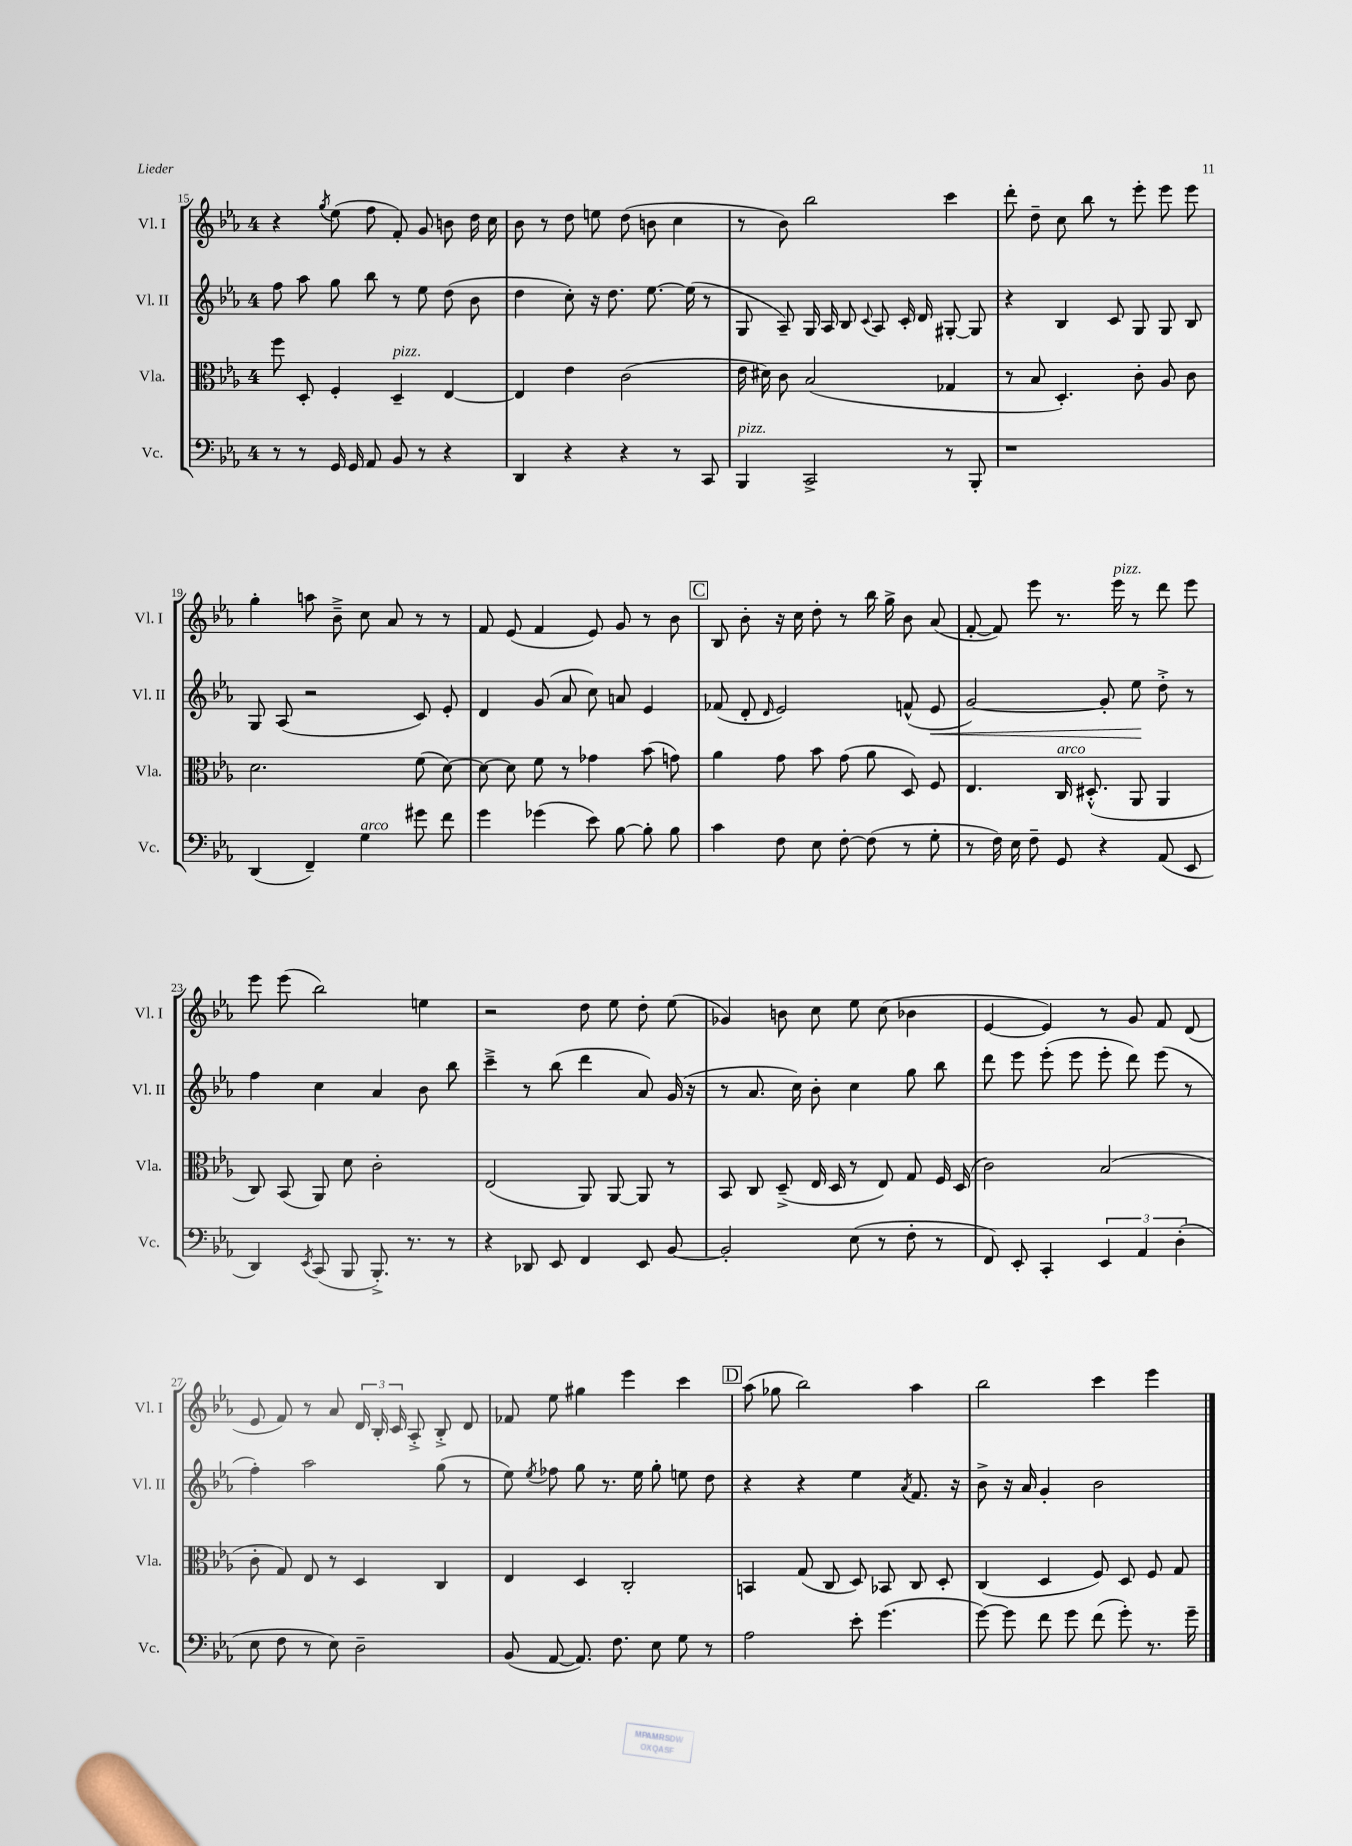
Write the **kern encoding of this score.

**kern	**kern	**kern	**dynam	**kern
*part4	*part3	*part2	*part2	*part1
*staff4	*staff3	*staff2	*staff2	*staff1
*I"Vc.	*I"Vla.	*I"Vl. II	*	*I"Vl. I
*I'Vc.	*I'Vla.	*I'Vl. II	*	*I'Vl. I
*clefF4	*clefC3	*clefG2	*	*clefG2
*k[b-e-a-]	*k[b-e-a-]	*k[b-e-a-]	*	*k[b-e-a-]
*M4/4	*M4/4	*M4/4	*	*M4/4
=15	=15	=15	=15	=15
8r	8ff\	8ff\	.	4r
8r	8D'/	8aa-\	.	.
.	.	.	.	8qgg/
16GG/	4F'/	8gg\	.	(8ee-\
16GG/	.	.	.	.
8AA-/	.	8bb-\	.	8ff\
!	!LO:TX:a:i:t=pizz.	!	!	!
8BB-/	4D~/	8r	.	8f'/)
8r	.	8ee-\	.	8g/
4r	[4E-/	(8dd\	.	8bn\
.	.	8b-\	.	16dd\
.	.	.	.	16cc\
=16	=16	=16	=16	=16
4DD/	4E-/]	4dd\	.	8b-\
.	.	.	.	8r
4r	4e-\	8cc'\)	.	8dd\
.	.	16r	.	8een\
.	.	8.dd\	.	.
4r	(2c\	.	.	(8dd\
.	.	[8.ee-\	.	8bn\
8r	.	.	.	4cc\
.	.	(16ee-\]	.	.
8CC/	.	8r	.	.
=17	=17	=17	=17	=17
!LO:TX:a:i:t=pizz.	!	!	!	!
4BBB-/	16e-\	8G/	.	8r
.	16d#X\)	.	.	.
.	8c\	8A-~/)	.	8b-\)
2CC^/	(2B-/	16G/	.	2bb-\
.	.	16A-/	.	.
.	.	8B-/	.	.
.	.	8qqc/	.	.
.	.	8A-/	.	.
.	.	16c'/	.	.
.	.	16d/	.	.
8r	4G-X/	[8G#X'/	.	4ccc\
8BBB-'/	.	8G#/]	.	.
=18	=18	=18	=18	=18
1r	8r	4r	.	8ddd'\
.	8B-/	.	.	8dd~\
.	4.D'/)	4B-/	.	8cc\
.	.	.	.	8bb-\
.	.	8c/	.	8r
.	8c'\	8G/	.	8eee-'\
.	8A-/	8G/	.	8eee-\
.	8c\	8B-/	.	8eee-\
!!LO:LB:g=z
=19	=19	=19	=19	=19
(4DD/	2.d\	8G/	.	4gg'\
.	.	(8A-/	.	.
4FF~/)	.	2r	.	8aan\
.	.	.	.	8b-~^\
!LO:TX:a:i:t=arco	!	!	!	!
4G\	.	.	.	8cc\
.	.	.	.	8a-/
8g#X\	(8f\	8c/)	.	8r
8f\	[8d\)	8e-'/	.	8r
=20	=20	=20	=20	=20
4g\	8d\_	4d/	.	8f/
.	8d\]	.	.	(8e-/
(4g-X\	8f\	(8g/	.	4f/
.	8r	8a-/	.	.
8e-\)	4g-X\	8cc\)	.	8e-/)
[8B-\	.	8an/	.	8g/
8B-'\]	(8b-\	4e-/	.	8r
8B-\	8gn\)	.	.	8b-\
!!LO:REH:place=s1:t=C
=21	=21	=21	=21	=21
4c\	4a-\	(8f-X/	.	8B-/
.	.	8d'/	.	8b-'\
.	.	16qqd/	.	.
8F\	8g\	2e-/)	.	16r
.	.	.	.	16cc\
8E-\	8b-\	.	.	8dd'\
[8F'\	(8g\	.	.	8r
(8F\]	8a-\	.	.	16bb-\
.	.	.	.	16gg^\
8r	8D/)	(8fn^^/	.	8b-\
!	!	!	!LO:HP:b	!
8G'\	8F/	8e-/	<	(8a-/
=22	=22	=22	=22	=22
8r	4.E-/	[2g/)	.	[8f'/
16F\)	.	.	.	8f/])
16E-\	.	.	.	.
8F~\	.	.	.	8eee-\
!	!LO:TX:a:i:t=arco	!	!	!
8GG/	16C/	.	.	8.r
.	(8.D#X'^^/	.	.	.
4r	.	8g'/]	.	.
!	!	!	!	!LO:TX:a:i:t=pizz.
.	.	.	.	16eee-\
.	8AA-/	8ee-\	.	8r
(8AA-/	4AA-/	8dd'^\	[	8ddd\
8EE-/	.	8r	.	8eee-\
!!LO:LB:g=z
=23	=23	=23	=23	=23
4DD/)	8C/)	4ff\	.	8eee-\
.	(8BB-/	.	.	(8eee-\
8qEE-/	.	.	.	.
(8CC/	8AA-/)	4cc\	.	2bb-\)
8BBB-/	8d\	.	.	.
8.BBB-'^/)	2c'\	4a-/	.	.
8.r	.	.	.	.
.	.	8b-\	.	4een\
8r	.	8bb-\	.	.
=24	=24	=24	=24	=24
4r	(2E-/	4ccc~^\	.	2r
8DD-X/	.	8r	.	.
8EE-/	.	(8bb-\	.	.
4FF/	8AA-/)	4ddd\	.	8dd\
.	[8AA-/	.	.	8ee-\
8EE-/	8AA-/]	8a-/)	.	8dd'\
[8BB-/	8r	(16g/	.	(8ee-\
.	.	16r	.	.
=25	=25	=25	=25	=25
2BB-'/]	8BB-/	8r	.	4g-X/)
.	8C/	8.a-/	.	.
.	(8D~^/	.	.	8bn\
.	.	16cc\)	.	.
.	16E-/	8b-'\	.	8cc\
.	16D/	.	.	.
(8E-\	8r	4cc\	.	8ee-\
8r	8E-/)	.	.	(8cc\
8F'\	8G/	8gg\	.	4b-X\
8r	16F/	8bb-\	.	.
.	(16D/	.	.	.
=26	=26	=26	=26	=26
8FF/)	2c\)	8ddd\	.	[4e-/
8EE-'/	.	8eee-\	.	.
4CC'/	.	(8eee-'\	.	4e-/])
.	.	8eee-\	.	.
6EE-/	(2B-/	8eee-'\	.	8r
.	.	8ddd\)	.	8g/
6AA-/	.	.	.	.
.	.	(8eee-\	.	8f/
(6D'\	.	.	.	.
.	.	8r	.	(8d/
!!LO:LB:g=z
=27	=27	=27	=27	=27
8E-\	8c'\	4ff'\)	.	8e-/
8F\	8G/)	.	.	8f/)
8r	8E-/	2aa-\	.	8r
8E-\)	8r	.	.	8a-/
2D~\	4D/	.	.	24d/
.	.	.	.	24B-'/
.	.	.	.	24c/
.	.	.	.	8A-'^/
.	4C/	(8gg\	.	8B-'^/
.	.	8r	.	8d/
=28	=28	=28	=28	=28
(8BB-/	4E-/	8ee-\)	.	8f-X/
.	.	8qee-/	.	.
[8AA-/	.	8ff-X\	.	8ee-\
8.AA-/])	4D/	8gg\	.	4gg#X\
.	.	8.r	.	.
8.F\	.	.	.	.
.	2C'/	.	.	4eee-\
.	.	16ee-\	.	.
8E-\	.	8gg'\	.	.
8G\	.	8een\	.	4ccc\
8r	.	8dd\	.	.
!!LO:REH:place=s1:t=D
=29	=29	=29	=29	=29
2A-\	4BBn/	4r	.	(8aa-\
.	.	.	.	8gg-X\
.	(8G/	4r	.	2bb-\)
.	8C/	.	.	.
8e-'\	8D/)	4ee-\	.	.
(4.g\	8BB-X/	.	.	.
.	.	8qa-/	.	.
.	8C/	8.f/	.	4aa-\
.	8D'/	.	.	.
.	.	16r	.	.
=30	=30	=30	=30	=30
[8g\)	(4C/	8b-^\	.	2bb-\
8g\]	.	16r	.	.
.	.	16a-/	.	.
8f\	4D/	4g'/	.	.
8g\	.	.	.	.
(8f\	8F/)	2b-\	.	4ccc\
8g'\)	8D/	.	.	.
8.r	8F/	.	.	4eee-\
.	8G/	.	.	.
16g~\	.	.	.	.
==	==	==	==	==
*-	*-	*-	*-	*-
